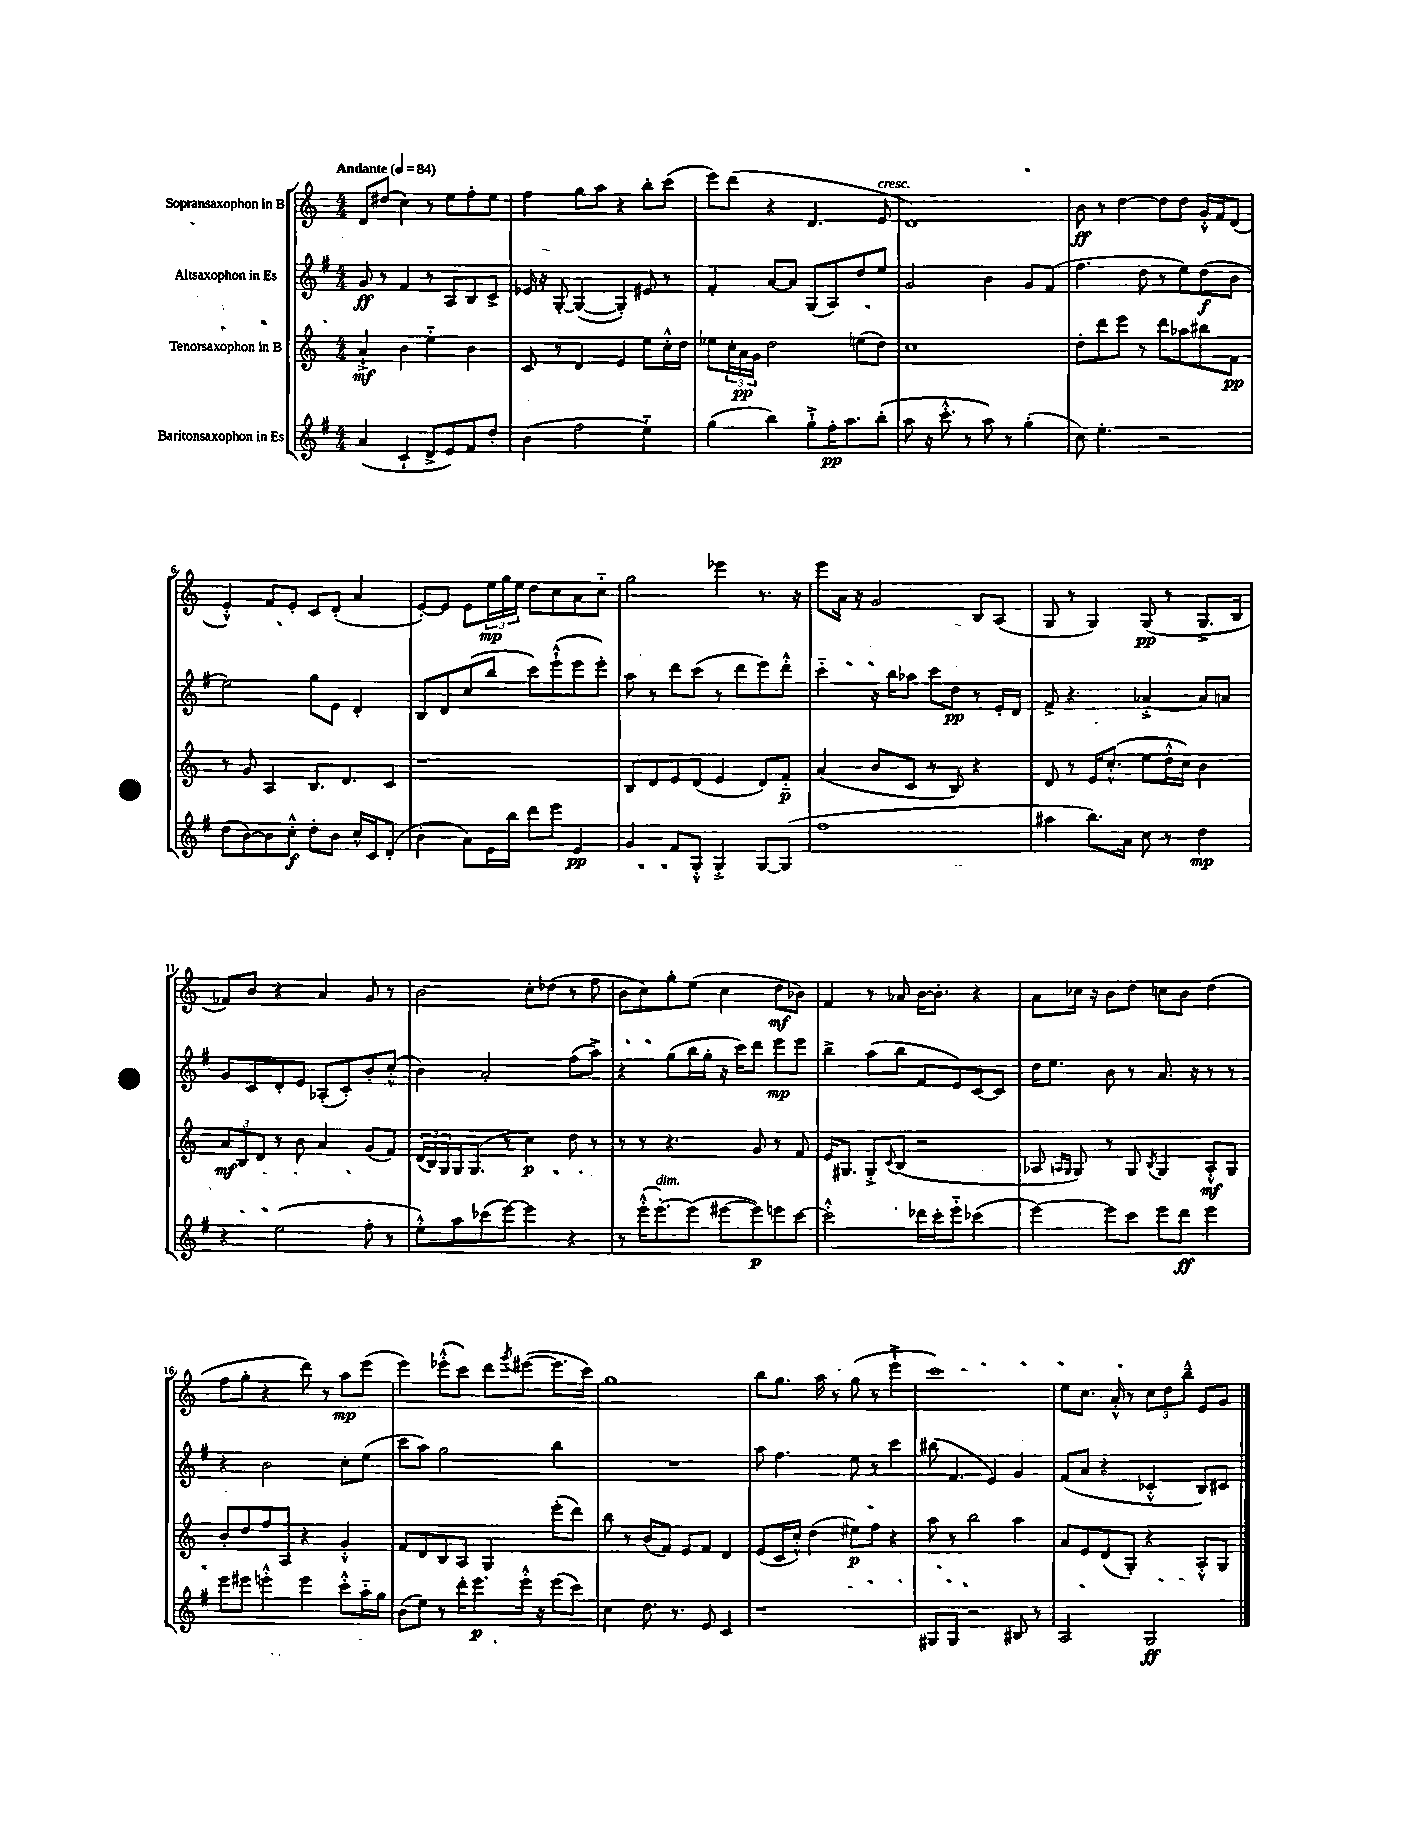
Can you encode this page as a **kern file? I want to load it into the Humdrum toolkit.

**kern	**kern	**kern	**kern
*staff4	*staff3	*staff2	*staff1
*clefG2	*clefG2	*clefG2	*clefG2
*k[f#]	*k[]	*k[f#]	*k[]
*M4/4	*M4/4	*M4/4	*M4/4
*MM84	*MM84	*MM84	*MM84
(4a	4a`^	8g	8d
.	.	8r	(8dd#
4c`	4b	4f#	4cc)
8d^	4ee'~	8r	8r
8e)	.	8A	8ee
8f#	4b	8B	8ff'
8dd'	.	8c^	8ee
=	=	=	=
(4b	8c	16e-	4ff
.	.	16r	.
.	8r	[8G'	.
2ff#	4d	(4G_	8gg
.	.	.	8aa
.	4e	4G'])	4r
4ee'~)	8ee	8e#	8bb'
.	16cc'^^	8r	(8ccc
.	16dd	.	.
=	=	=	=
(4gg	8ee-	4f#'	8eee)
.	24cc'	.	(8ddd
.	24a	.	.
.	24g	.	.
4bb)	2dd	[8a	4r
.	.	8a]	.
8gg`^	.	(8G	4.d
16ff#'	.	8A)	.
8.aa	.	.	.
.	(8ee	8dd	.
(8bb'	8dd)	8ee	8e
=	=	=	=
8aa	1cc	2g	1d)
16r	.	.	.
8.ccc'^^	.	.	.
8r	.	.	.
8aa)	.	4b	.
8r	.	.	.
(4gg'	.	8g	.
.	.	(8f#	.
=	=	=	=
8cc)	8dd'	4.ff#	8b
4.ee'	8ddd	.	8r
.	8eee	.	[4dd
.	8r	8dd	.
2r	8ddd	8r	8dd]
.	8aa-	8ee)	8dd
.	8bb#	(8dd	16g'^^
.	.	.	16f
.	8f	8b	(8d
=	=	=	=
(8dd	8r	2ee)	4e'^^)
[8b)	8g	.	.
8b]	4A	.	8f
8cc'^^	.	.	8e'
8dd'	8.B	8gg	8c
8b	.	8e	(8d'
.	8.d	.	.
16cc^^	.	4d'	4a
16c	.	.	.
(8d'	8c	.	.
=	=	=	=
4b'	1r	8B	[8e')
.	.	8d	8e]
8a)	.	(8cc	8e
16e	.	8bb	24ee
.	.	.	24gg
16bb	.	.	.
.	.	.	24ee
8ddd	.	8ccc)	8dd
8eee	.	(8eee`^^	8cc
4e	.	8eee	8a
.	.	8eee')	8cc'~
=	=	=	=
4g	8B	8aa	2gg
.	8d	8r	.
8f#	8e	8ddd	.
8G'^^	(8d	(8ccc	.
4G'^	4e	8r	4eee-
.	.	8ddd	.
[8G	8d)	8eee)	8.r
(8G]	8f'~	8ddd'^^	.
.	.	.	16r
=	=	=	=
1ff#	(4a	4ccc'~	8eee
.	.	.	16a
.	.	.	16r
.	8b	16r	2g
.	.	16bb	.
.	8c	8aa-	.
.	8r	8ccc	.
.	8B)	8dd	.
.	4r	8r	8B
.	.	16e'	(8A
.	.	16d	.
=	=	=	=
4aa#	8d	8f#^	8G
.	8r	4.r	8r
8.bb)	16e	.	4G)
.	(8.cc'^^	.	.
16a	.	.	.
8cc	8ee	[4a-'^	(8G
8r	16dd'^^	.	8r
.	16cc)	.	.
4dd	4b	8a-]	8.G^
.	.	8a	.
.	.	.	16B
=	=	=	=
4r	12a	8g	8f-)
.	12B	.	.
.	.	8c	8b
.	12d	.	.
(2ee	8r	8d'	4r
.	8b	8e	.
.	4a	(8A-'	4a
.	.	8c')	.
8ff#'	(8g	8b'	8g
8r	8f)	(8cc'^^	8r
=	=	=	=
8ee'^^)	(24d	4b)	2b
.	24B)	.	.
.	24G	.	.
8aa	16G	.	.
.	(8.G	.	.
(8ccc-	.	2a'	.
[8eee)	8r	.	.
4eee]	4cc)	.	8cc'
.	.	.	(8dd-
4r	8dd	(8ff#	8r
.	8r	8aa^)	8ff
=	=	=	=
8r	8r	4r	8b
(16eee'^^	8r	.	8cc)
[8.eee')	.	.	.
.	4.r	(8gg	8gg'
(8eee]	.	16bb	(8ee
.	.	16gg'	.
[8eee#	.	16r	4cc
.	.	16ccc)	.
8eee#])	8g	8ddd	.
8eee	8r	8eee	8dd
[8ccc	8f	8eee	8b-)
=	=	=	=
2ccc'^^]	16e	4bb^	4f
.	8.G#	.	.
.	8G#'^	(8aa	8r
.	8qqc	.	.
.	(8B	8bb	8a-
16ddd-	2r	8f#	[16b
16ccc'	.	.	8.b']
8eee'~	.	8e)	.
(4ccc-	.	[8c	4r
.	.	8c]	.
=	=	=	=
[4eee)	8A-	16dd	8a
.	.	8.ee	.
.	16qqA	.	.
.	16qqG	.	.
.	8G)	.	16cc-
.	.	.	16r
8eee]	8r	8b	8b
8ccc	8G	8r	8dd
.	8qB	.	.
8eee	4G	8.a	8cc
8ddd	.	.	8b
.	.	16r	.
4eee	8A'^^	8r	(4dd
.	8G	8r	.
=	=	=	=
8eee	8b'	4r	8ff
8eee#	8dd	.	8gg'
4eee'^^	8ff	2b	4r
.	8A	.	.
4eee	4r	.	8ddd)
.	.	.	8r
8ccc'^^	4g'^^	8cc'	8aa
16aa'~	.	(8ee	(8eee
16gg	.	.	.
=	=	=	=
(8b	8f	8ccc	4eee)
8ee)	8d	8aa)	.
8r	8B	2gg	(8eee-'^^
16ddd'	8A	.	8ccc)
8.eee	.	.	.
.	4G	.	8ddd
.	.	.	8qggg
16eee'^^	.	.	([8eee#
16r	.	.	.
(8eee	(8eee'	4bb	8.eee#]
8ccc)	8ddd)	.	.
.	.	.	16ccc)
=	=	=	=
4cc	8bb	1r	1gg
.	8r	.	.
8.dd	(8b	.	.
.	8f)	.	.
8.r	.	.	.
.	8e	.	.
8e	8f	.	.
4c	4d	.	.
=	=	=	=
1r	(8e	8aa	8bb
.	16c	4.ff#	8.gg
.	16cc'^^)	.	.
.	(4dd	.	.
.	.	.	16aa
.	.	.	8r
.	8ee#)	8ee	(8gg
.	8ff	8r	8r
.	4r	4ccc	4eee`^
=	=	=	=
8G#	8aa	(8bb#	1ccc)
8G#	8r	4.f#	.
2r	2bb	.	.
.	.	4e)	.
8B#	4aa	4g	.
8r	.	.	.
=	=	=	=
2A	8a	(8f#	8ee
.	8e	8a	8.cc
.	(8d	4r	.
.	.	.	16a'^^
.	8G')	.	8r
2G	4r	4c-'^^	12cc
.	.	.	12dd
.	.	.	12bb~^^
.	8A'^^	8B)	8e
.	8G	8c#	8g
==	==	==	==
*-	*-	*-	*-
